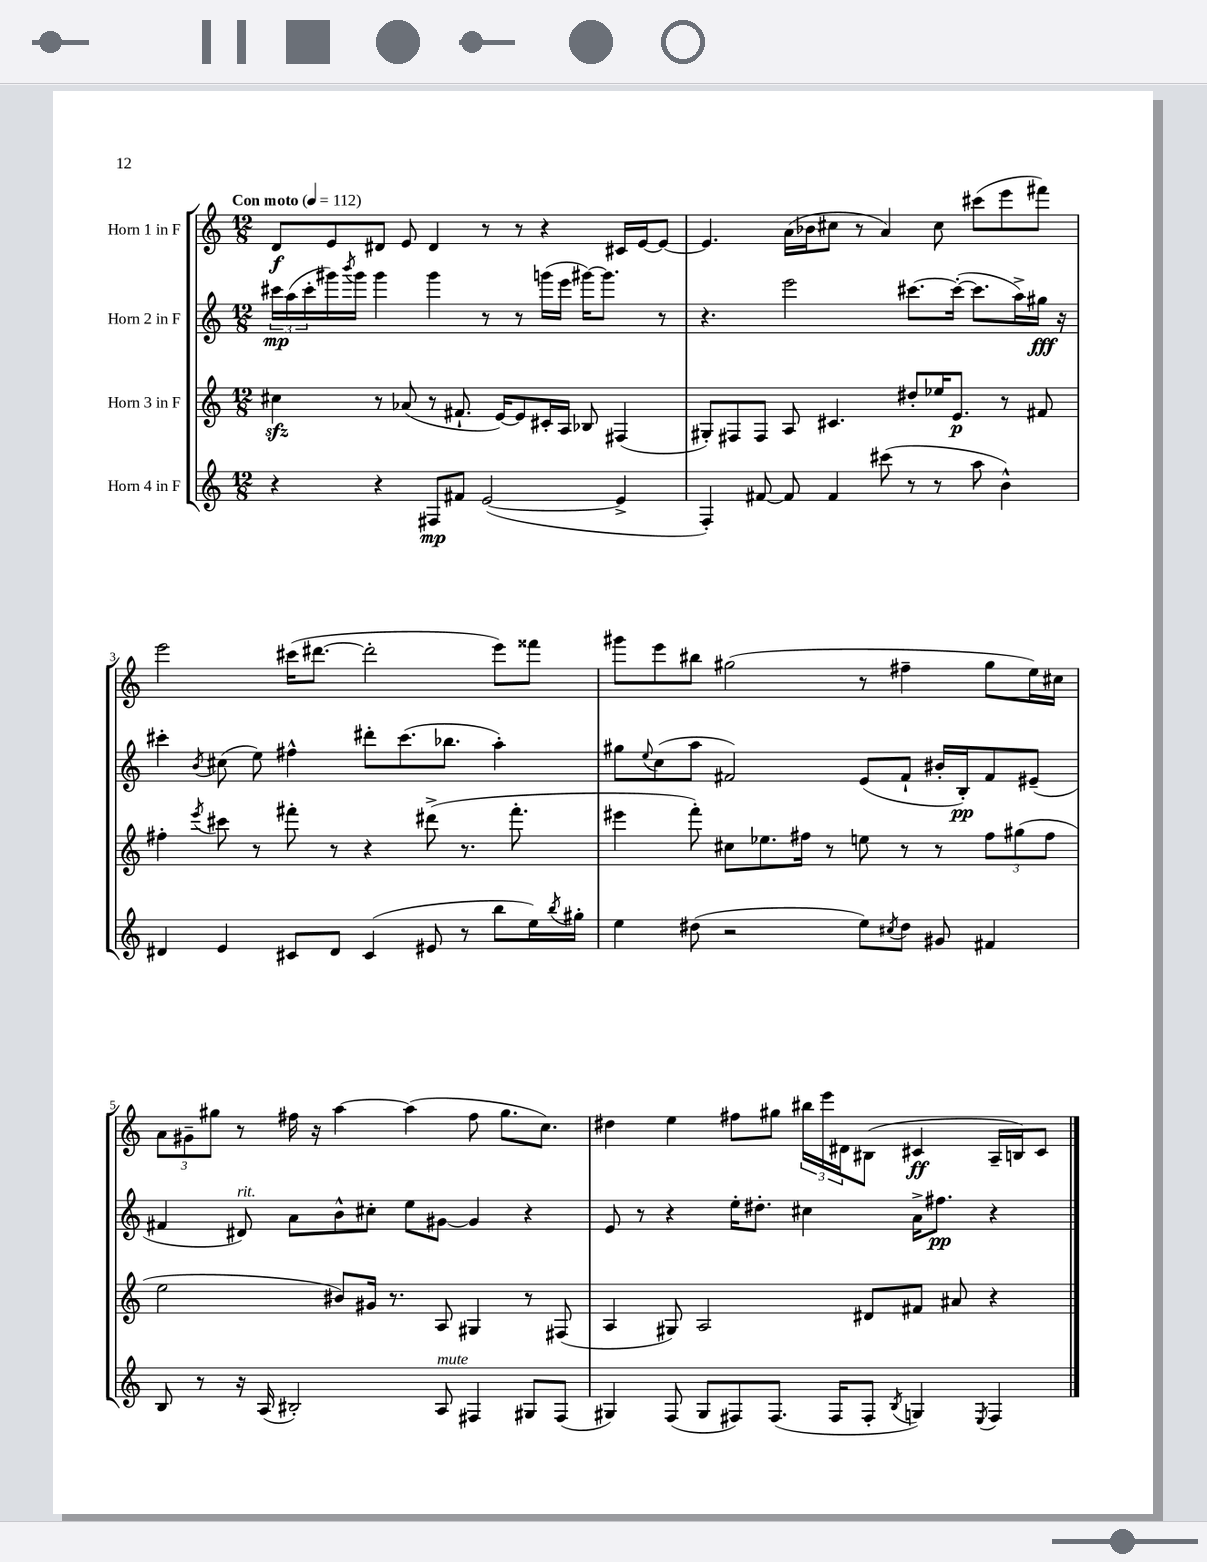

**kern	**kern	**kern	**kern
*staff4	*staff3	*staff2	*staff1
*clefG2	*clefG2	*clefG2	*clefG2
*k[]	*k[]	*k[]	*k[]
*M12/8	*M12/8	*M12/8	*M12/8
*MM112	*MM112	*MM112	*MM112
4r	4cc#	24ccc#	8d
.	.	(24aa	.
.	.	24ccc#'	.
.	.	16ggg#)	8e
.	.	8qbbb	.
.	.	16ggg#	.
4r	8r	4ggg#	8d#
.	(8a-	.	8e
8F#	8r	4ggg#	4d#
8f#	8.f#`	.	.
([2e	.	8r	8r
.	[16e)	.	.
.	8e]	8r	8r
.	16c#'	(16ggg	4r
.	16A	16eee	.
.	8B-	[16ggg#)	.
.	.	8.ggg#]	.
4e^]	(4F#	.	16c#
.	.	.	[16e
.	.	8r	8e_
=	=	=	=
4F')	8G#')	4.r	4.e]
.	8F#	.	.
[8f#	8F#	.	.
8f#]	8A	2eee	(16a
.	.	.	16b-
4f#	4.c#	.	8cc#
.	.	.	8r
(8ccc#	.	.	4a)
8r	8dd#'	[8.ccc#	.
8r	16ee-	.	8cc#
.	8.e	(16ccc#'_	.
8aa	.	8.ccc#]	(8ccc#
4b^^)	8r	.	8eee
.	.	16aa^)	.
.	8f#	16gg#	8fff#)
.	.	16r	.
=	=	=	=
4d#	4ff#'	4ccc#'	2eee
.	8qeee	8qb	.
4e	8ccc#	(8cc#	.
.	8r	8ee)	.
8c#	8fff#'	4ff#^^	(16ccc#
.	.	.	[8.ddd#
8d#	8r	.	.
(4c#	4r	8ddd#'	2ddd#']
.	.	(8.ccc#	.
8e#	(8ddd#^	.	.
.	.	8.bb-	.
8r	8.r	.	.
8bb	.	4aa')	8eee)
.	8.fff#'	.	.
16ee)	.	.	8fff##
8qbb	.	.	.
16gg#'	.	.	.
=	=	=	=
4ee	4eee#	8gg#	8ggg#
.	.	8qqee	.
.	.	(8cc	8eee
(8dd#	8fff')	8aa	8bb#
2r	8cc#	2f#)	(2gg#
.	8.ee-	.	.
.	16ff#	.	.
.	8r	.	.
8ee)	8ee	(8e	8r
8qcc#	.	.	.
8dd#	8r	8f#`	4ff#~
8g#	8r	16b#'	.
.	.	16B')	.
4f#	12ff#	8f#	8gg#
.	(12gg#	.	.
.	.	(8e#~	16ee)
.	12ff#	.	.
.	.	.	16cc#
=	=	=	=
8B	2ee	4f#	12a
.	.	.	12g#~
8r	.	.	.
.	.	.	12gg#
16r	.	8d#)	8r
(16A	.	.	.
2B#')	.	8a	16ff#
.	.	.	16r
.	8b#)	8b^^	[4aa
.	16g#	8cc#'	.
.	8.r	.	.
.	.	8ee	(4aa]
8A	8A	[8g#	.
4F#	4G#	4g#]	8ff#
.	.	.	8.gg#
8G#	8r	4r	.
.	.	.	8.cc)
(8F#	(8F#	.	.
=	=	=	=
4G#)	4A	8e	4dd#
.	.	8r	.
(8F	8G#)	4r	4ee
8G#	2A	.	.
8F#)	.	16ee'	8ff#
.	.	8.dd#'	.
(8.F#	.	.	8gg#
.	.	4cc#	24bb#
.	.	.	24eee
16F#	.	.	.
.	.	.	24d#
8F#'	8d#	.	(8B#
8qB	.	.	.
4G)	8f#	16a^	4c#
.	.	8.ff#	.
.	8a#	.	.
8qE	.	.	.
4F#	4r	4r	16A~
.	.	.	16B)
.	.	.	8c#
==	==	==	==
*-	*-	*-	*-
